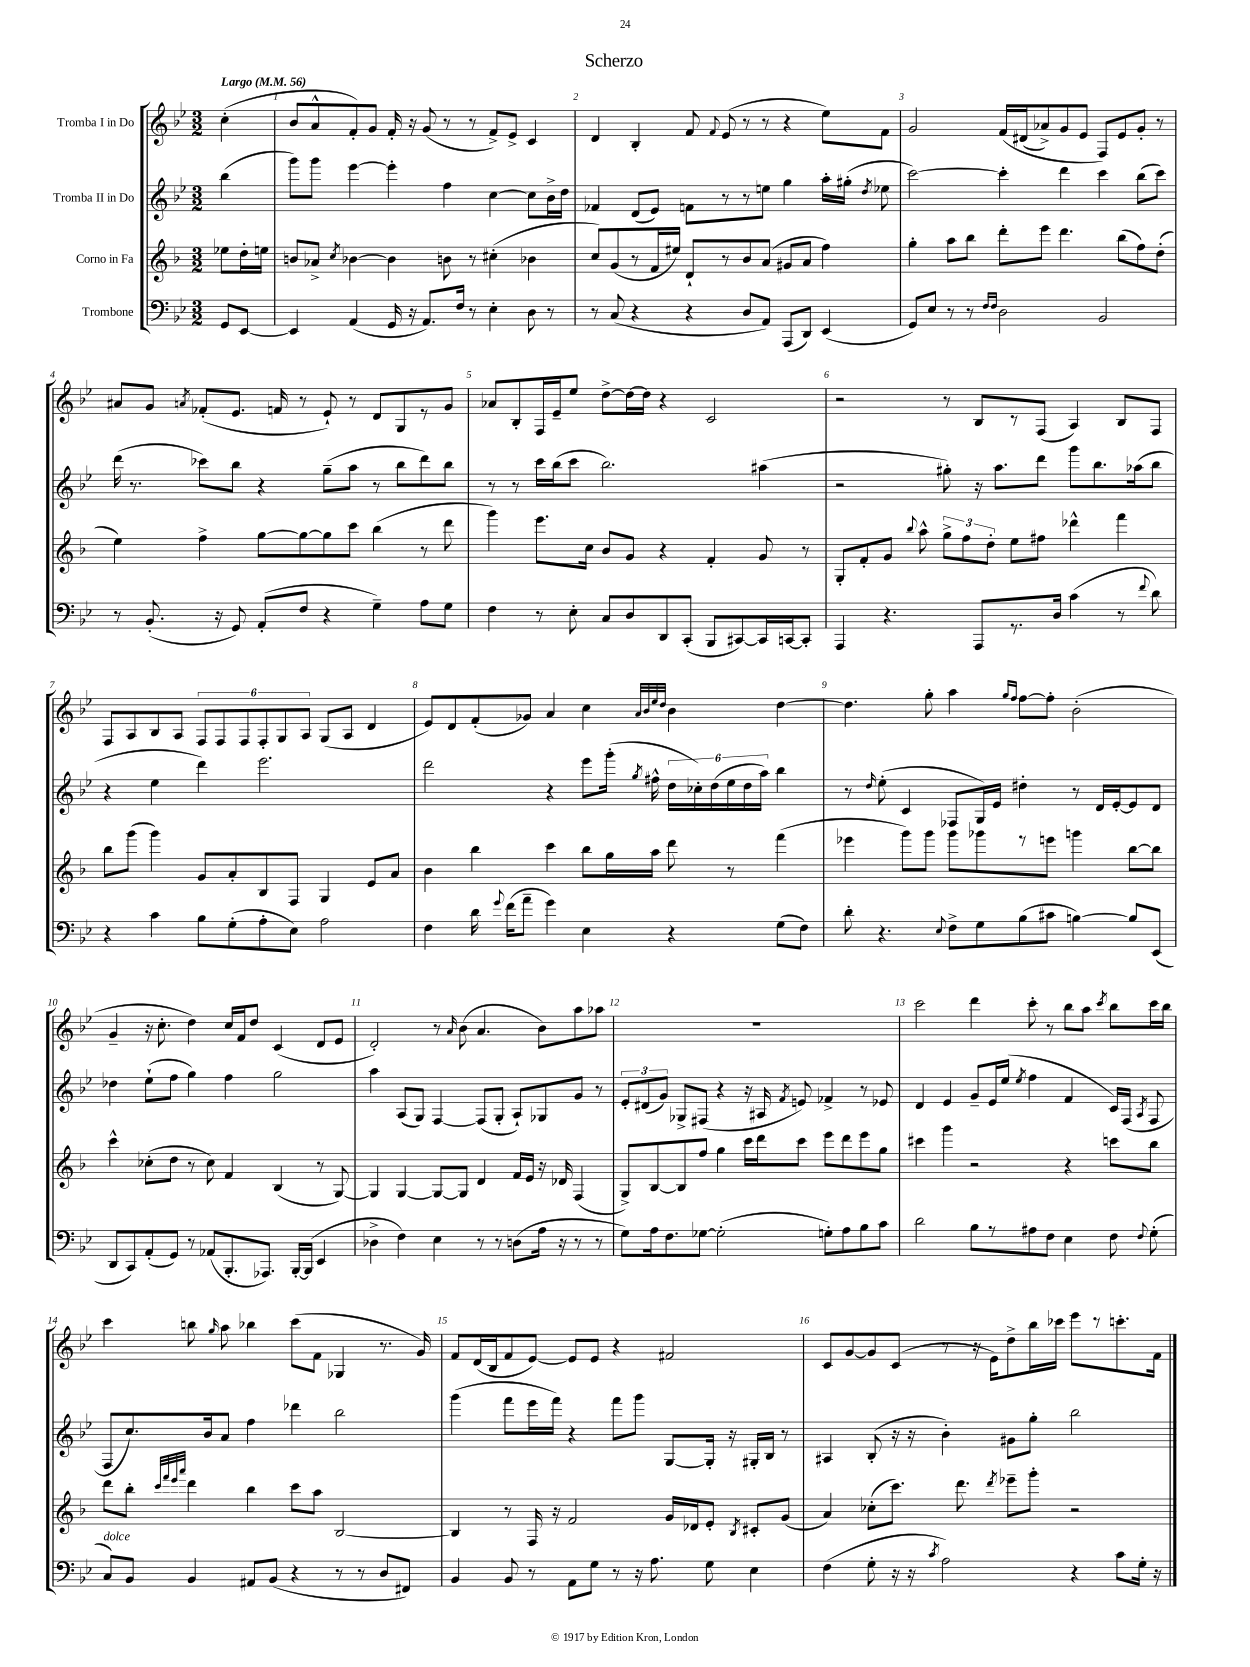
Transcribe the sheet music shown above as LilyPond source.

\header { title = "Scherzo" }
<<
\new StaffGroup <<
\new Staff = "s0" \with { instrumentName = "Tromba I in Do" } {
    \clef treble \key bes \major \numericTimeSignature \time 3/2 \partial 4 \tempo "Largo" 4 = 56
    \autoBeamOff c''4-.( |
    bes'8[ a'8-^ f'8-.) g'8] f'16-. r16 g'8( r8 r8 f'8[->) ees'8]-> c'4 |
    d'4 bes4-. f'8 \appoggiatura { f'8 } ees'8( r8 r8 r4 ees''8[) f'8] |
    g'2 f'16[\( dis'16( aes'8->) g'8 ees'8] f8[\) ees'8 g'8]-. r8 |
    ais'8[ g'8] \acciaccatura { a'8 } fes'8[-.( ees'8.] f'16 r8 ees'8-!) r8 d'8[ g8 r8 g'8] |
    aes'8[ bes8-. f16 ees'16-- ees''8] d''8[~-> d''16~ d''16] r4 c'2 |
    r2 r8 bes8[ r8 f8]( a4) bes8[ f8] |
    f8[ a8 bes8 a8] \tuplet 6/4 { f8[ f8 f8 f8-. g8 a8] } g8[( a8] d'4 |
    ees'8[) d'8 f'8-.( ges'8]) a'4 c''4 \grace { a'32[ bes'32 ees''32 d''32] } bes'4 d''4~ |
    d''4. g''8-. a''4 \grace { g''16[ f''16] } f''8[~ f''8]-. bes'2-.( |
    g'4-- r16 c''8.-. d''4) c''16[ f'16 d''8] c'4( d'8[ ees'8] |
    d'2-.) r8 \grace { a'16 } bes'8( a'4. bes'8[) a''8 aes''8] |
    R1. |
    c'''2 d'''4 c'''8-. r8 bes''8[ a''8] \acciaccatura { c'''8 } bes''8[ c'''16 bes''16] |
    c'''4 b''8 \grace { g''16 } a''8 bes''4 c'''8[( f'8] ges4 r8. g'16) |
    f'8[ d'16( bes16 f'8 ees'8]~) ees'8[ ees'8] r4 fis'2 |
    c'8[ g'8~ g'8 c'8]( r8 r16 ees'16[) d''8-> bes''16 ces'''16] ees'''8[ r8 c'''8.-. f'16] \bar "|." |
}
\new Staff = "s1" \with { instrumentName = "Tromba II in Do" } {
    \clef treble \key bes \major \numericTimeSignature \time 3/2 \partial 4
    \autoBeamOff bes''4( |
    g'''8[) g'''8] ees'''4~ ees'''4-. f''4 c''4~ c''8[ bes'16-> d''16] |
    fes'4 d'8[( ees'8]) f'8[ r8 r8 e''8] g''4 a''16[-. gis''16]-.( \acciaccatura { d''8 } ees''8 |
    c'''2~) c'''4-. d'''4 c'''4 bes''8[( c'''8]) |
    d'''16( r8. ces'''8[) bes''8] r4 g''8[--( a''8] r8 bes''8[ d'''8) bes''8] |
    r8 r8 c'''16[ bes''16( c'''8] bes''2.) ais''4( |
    r2 gis''8-.) r16 a''8.[ d'''8] g'''8[ bes''8. aes''16( bes''8] |
    r4 ees''4 d'''4) ees'''2. |
    d'''2 r4 ees'''8[ g'''16]-.( \acciaccatura { g''8 } fis''16-^ \tuplet 6/4 { d''16[ ces''16-.) d''16( ees''16 d''16 a''16]) } bes''4 |
    r8 \grace { d''16 } ees''8-.( c'4 fes8[ g16) ees'16] dis''4-. r8 d'16[ ees'16~-. ees'8 d'8] |
    des''4 ees''8[-!( f''8] g''4) f''4 g''2 |
    a''4 a8[( g8]) f4~ f8[( g8]-. a8[-!) ges8 g'8] r8 |
    \tuplet 3/2 { ees'8[-. dis'8( g'8]) } ges8[-> fis8]( r4 r16 ais16 \acciaccatura { f'8 } e'8) fes'4-> r8 ees'8 |
    d'4 ees'4 g'8[-- ees'16 ees''16]( \acciaccatura { ees''8 } f''4 f'4 c'16[) f16]( \acciaccatura { a8 } f8 |
    f8[ c''8.) bes'16 a'8] f''4 des'''4 bes''2 |
    g'''4( f'''8[ ees'''16 f'''16]) r4 f'''8[ g'''8] g8[~ g16]-. r16 gis16[-. bes16] r8 |
    ais4 bes8-.( r16 r16 bes'4-.) gis'8[ g''8]-. bes''2 \bar "|." |
}
\new Staff = "s2" \with { instrumentName = "Corno in Fa" } {
    \clef treble \key f \major \numericTimeSignature \time 3/2 \partial 4
    \autoBeamOff ees''8[ d''16-. e''16] |
    b'8[ aes'8]-> \acciaccatura { c''8 } bes'4~ bes'4 b'8 r8 cis''4-.( bes'4 |
    c''8[) g'8( r8 f'16 eis''16]) d'8[-! r8 bes'8 a'8]( gis'8[ a'8] f''4) |
    g''4-. a''8[ bes''8] d'''8[-. e'''8] d'''4. bes''8[( f''8) d''8]-.( |
    e''4) f''4-> g''8[~ g''8~ g''8 c'''8] bes''4( r8 d'''8 |
    g'''4) e'''8.[ c''16] bes'8[ g'8] r4 f'4-. g'8 r8 |
    g8[-. f'8-. g'8] \appoggiatura { bes''8 } a''8-^ \tuplet 3/2 { g''8[-> f''8 d''8]-. } e''8[ fis''8] des'''4-^ f'''4 |
    bes''8[ g'''8]( g'''4) g'8[ a'8-. bes8 f8] g4 e'8[ a'8] |
    bes'4 bes''4 c'''4 bes''8[ g''16 a''16] d'''8 r8 f'''4( |
    ees'''4 g'''8[) g'''8] g'''8[ ges'''8 r8 e'''8] g'''4 bes''8[~ bes''8] |
    c'''4-^ ces''8[-.( d''8] r8 ces''8) f'4 bes4( r8 g8~) |
    g4 g4~ g8[~ g8] d'4 f'16[ e'16] r16 des'16 f4( |
    g8[->) bes8~ bes8 f''8] g''4 c'''16[ d'''16 c'''8] e'''8[ d'''8 e'''8 g''8] |
    cis'''4 g'''4 r2 r4 c'''8[ bes''8] |
    d'''8[ bes''8]-. \grace { c'''32[ f'''32 e'''32 a'''32] } d'''4 bes''4 c'''8[ a''8] bes2~ |
    bes4 r8 f16 r16 f'2 g'16[ des'16 e'8]-. \acciaccatura { bes8 } cis'8[-. g'8]( |
    a'4) ces''8[-.( c'''8.]) d'''8. \acciaccatura { d'''8 } ees'''8[-- g'''8]-. r2 \bar "|." |
}
\new Staff = "s3" \with { instrumentName = "Trombone" } {
    \clef bass \key bes \major \numericTimeSignature \time 3/2 \partial 4
    \autoBeamOff g,8[ ees,8]~ |
    ees,4 a,4( g,16 r16 a,8.[) f16] r8 ees4-. d8 r8 |
    r8 c8( r4 r4 d8[ a,8]) a,,8[( d,8]) ees,4( |
    g,8[) ees8] r8 r8 \grace { f16[ f16] } d2 bes,2 |
    r8 bes,8.-.( r16 g,8) a,8[-.( f8] r4 g4--) a8[ g8] |
    f4 r8 ees8-. c8[ d8 d,8 c,8]-.( bes,,8[ cis,8~) cis,16 c,16~ c,8]-. |
    a,,4 r4. a,,8[ r8. d16] c'4( r8 \appoggiatura { f'8 } d'8) |
    r4 c'4 bes8[ g8-.( a8-. ees8]) a2 |
    f4 d'16 \appoggiatura { g'8 } f'16[( a'8]-- g'4) ees4 r4 g8[( f8]) |
    d'8-. r4. \appoggiatura { ees8 } f8[-> g8 bes8( cis'8] b4~) b8[ ees,8]( |
    d,8[ c,8) a,8-.( g,8]) r8 aes,8[( bes,,8.-. aes,,8.]) bes,,16[~-. bes,,16]( ees,4 |
    des4-> f4) ees4 r8 r8 d8[( a16] r16 r8 r8 |
    g8[) a16 f8. ges8]~ ges2-.( g8[-.) a8 bes8 c'8] |
    d'2 bes8[ r8 ais8 f8] ees4 f8 \appoggiatura { f8 } g8-.( |
    c8[^\markup { \italic "dolce" }) bes,8] bes,4 ais,8[ bes,8]( r4 r8 r8 d8[ fis,8]) |
    bes,4 bes,8 r8 a,8[ g8] r8 r16 a8. g8 ees4 |
    f4( g8-. r16 r16 \acciaccatura { c'8 } a2) r4 c'8[ g16]-. r16 \bar "|." |
}
>>
>>
\layout { \context { \Score \override BarNumber.break-visibility = ##(#f #t #t) barNumberVisibility = #all-bar-numbers-visible } }
